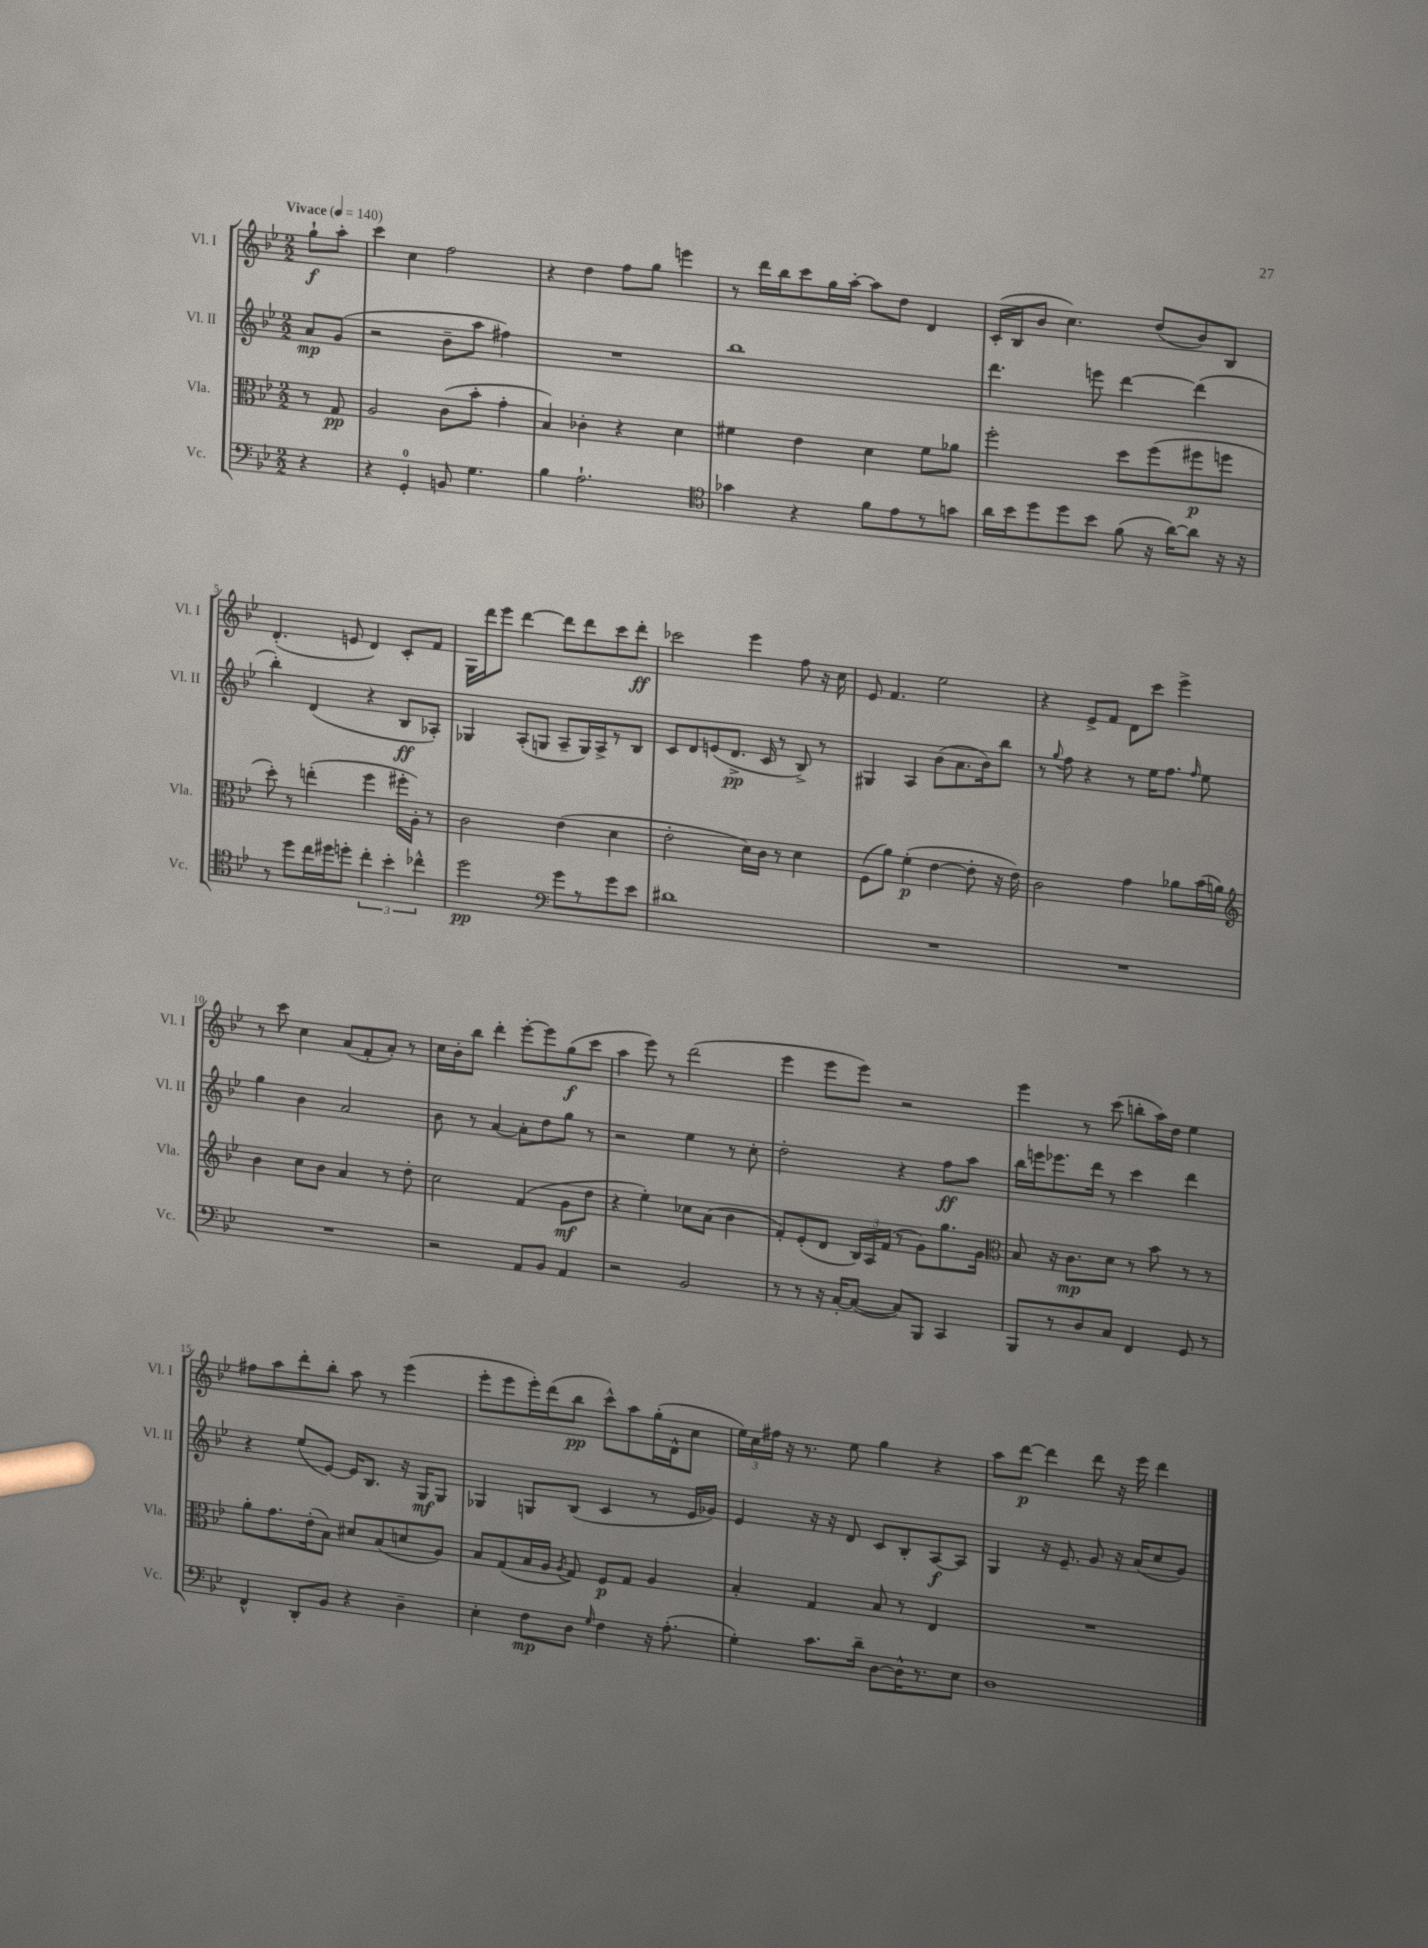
<<
\new StaffGroup <<
\new Staff = "s0" \with { instrumentName = "Vl. I" shortInstrumentName = "Vl. I" } {
    \clef treble \key bes \major \numericTimeSignature \time 2/2 \partial 4 \tempo "Vivace" 4 = 140
    \autoBeamOff g''8[-!\f a''8]-. |
    c'''4 c''4 f''2 |
    r4 d''4 f''8[ g''8] e'''4 |
    r8 d'''16[ bes''16 c'''8 g''16 a''16]~-. a''8[ d''8] d'4 |
    c'16[-.( bes16 bes'8] c''4.) d''8[( bes'8) bes8] |
    d'4.-.( e'8 d'4) c'8[-. f'8] |
    g16[ d'''16 ees'''8] d'''4~ d'''8[ d'''8 c'''8 d'''8]-.\ff |
    ces'''2 ees'''4 f''8 r16 c''16 |
    ees'8 f'4. ees''2 |
    r4 ees'8[-> f'8] d'8[ c'''8] ees'''4-> |
    r8 c'''8 c''4 a'8[( f'8-. a'8]-.) r8 |
    c''16[ bes'16-. bes''8] d'''4-. ees'''8[~-. ees'''8 g''8\f( c'''8] |
    a''4 ees'''8) r8 d'''2( |
    ees'''4 ees'''8[ ees'''8]) r2 |
    ees'''4 r8 c'''8( b''8[-. a''16) d''16] ees''4 |
    fis''8[ a''8 d'''8-. bes''8]-. a''8 r8 ees'''4( |
    ees'''8[-. ees'''8 ees'''16-.) d'''16( bes''8]\pp c'''8[-^) a''8 g''16-.( d'16-^ c''8] |
    \tuplet 3/2 { ees''16[) c''16 fis''16] } r16 r8. ees''8 g''4 r4 |
    a''8[ d'''8]~\p d'''4 d'''8 r16 ees'''16 d'''4 \bar "|." |
}
\new Staff = "s1" \with { instrumentName = "Vl. II" shortInstrumentName = "Vl. II" } {
    \clef treble \key bes \major \numericTimeSignature \time 2/2 \partial 4
    \autoBeamOff a'8[\mp g'8]( |
    r2 bes'8[-- a''8] fis''4) |
    R1 |
    bes''1 |
    d'''4. e'''8 d'''4~ d'''4( |
    bes''4-.) d'4( r4 bes8[\ff aes8]-.) |
    ges4 a8[-.( g8] a8[-- g16) a16-> r8 bes8] |
    c'8[ d'8 e'8( d'8.]->\pp c'16 r8 bes8->) r8 |
    gis4 a4 bes'8[( a'8. bes'16) bes''8] |
    r8 \appoggiatura { g''8 } f''8 r4 r8 ees''16[ f''8.] \grace { f''16 } ees''8 |
    g''4 bes'4 a'2 |
    bes'8 r8 a'4~ a'8[-. d''8 g''8] r8 |
    r2 ees''4 r8 c''8-. |
    d''2-. r4 f''8[\ff a''8] |
    bes''16[ e'''16 ees'''8. d'''16] r8 c'''4 d'''4 |
    r4 ees''8[( ees'8]~) ees'16[ bes8.] r16 g16[\mf g8] |
    ges4 g8[ bes8]( c'4 r8 ees'16[ ges'16]) |
    ees'4 r16 r16 d'8 c'8[ bes8-. a8~\f a8] |
    g4 r16 ees'8.-- g'8 r16 a'16[( c''8 g'8]) \bar "|." |
}
\new Staff = "s2" \with { instrumentName = "Vla." shortInstrumentName = "Vla." } {
    \clef alto \key bes \major \numericTimeSignature \time 2/2 \partial 4
    \autoBeamOff r8 g8\pp |
    a2 c'8[( bes'8]-. g'4-. |
    bes4) ces'4-. r4 d'4 |
    fis'4 ees'4 d'4 fis'8[ aes'8] |
    f''2-. d''8[ f''8( fis''8\p f''8] |
    d''8-.) r8 e''4-.( f''4 fis''16[-. a16]-.) r8 |
    c'2 ees'4( d'4 |
    ees'2-. d'16[) c'16] r8 d'4 |
    f8[( a'8]) f'4-.\p( ees'4~ ees'8-. r16 ees'16) |
    c'2 g'4 aes'8[ bes'16( a'16]) |
    \clef treble bes'4 c''8[ bes'8] a'4 r8 d''8-. |
    c''2 f'4( g'8[\mf d''8] |
    r4 ees''4-.) ces''8[ a'8]( bes'4 |
    f'8[-.) ees'8-.( d'8] \tuplet 3/2 { bes16[) a16 f'16]( } r8 g'8[) g''8. g'16] |
    \clef alto bes8 r16 c'8.[\mp d'8] r8 bes'8 r8 r8 |
    a'8[-. g'8. ees'16-.( bes8]) dis'8[ bes8( d'8 a8]) |
    bes8[ g8( bes16 a16] \acciaccatura { a8 } g8) f8[\p g8] a4 |
    bes4-. g4 bes8 r8 ees4 |
    R1 \bar "|." |
}
\new Staff = "s3" \with { instrumentName = "Vc." shortInstrumentName = "Vc." } {
    \clef bass \key bes \major \numericTimeSignature \time 2/2 \partial 4
    \autoBeamOff r4 |
    r4 g,4-0-. b,8 g4. |
    bes4 a2.-! |
    \clef tenor ges'4 r4 f'8[ ees'8 r8 g'8] |
    a'16[ bes'16 d''8 d''8 bes'8] f'8( r16 a'16[~) a'8] r16 r16 |
    r8 d''8[ c''16 dis''16 d''8]-. \tuplet 3/2 { c''4-. bes'4-. ces''4-^ } |
    d''2\pp \clef bass g'8[ r8 g'8 ees'8] |
    dis'1 |
    R1 |
    R1 |
    R1 |
    r2 a,8[ bes,8] a,4 |
    r2 bes,2 |
    r8 r8 r16 c16[~-. c8]~( c8[) bes,,8] c,4 |
    bes,,8[ r8 d8 c8] f,4 g,8 r8 |
    f,4-^ d,8[-. bes,8] r4 d4-- |
    ees4-. f8[\mp d8] \grace { g16 } f4 r16 a8.-.( |
    g4-.) c'8.[ d'16]-- d8[~ d16-^ r8. ees8] |
    d1 \bar "|." |
}
>>
>>
